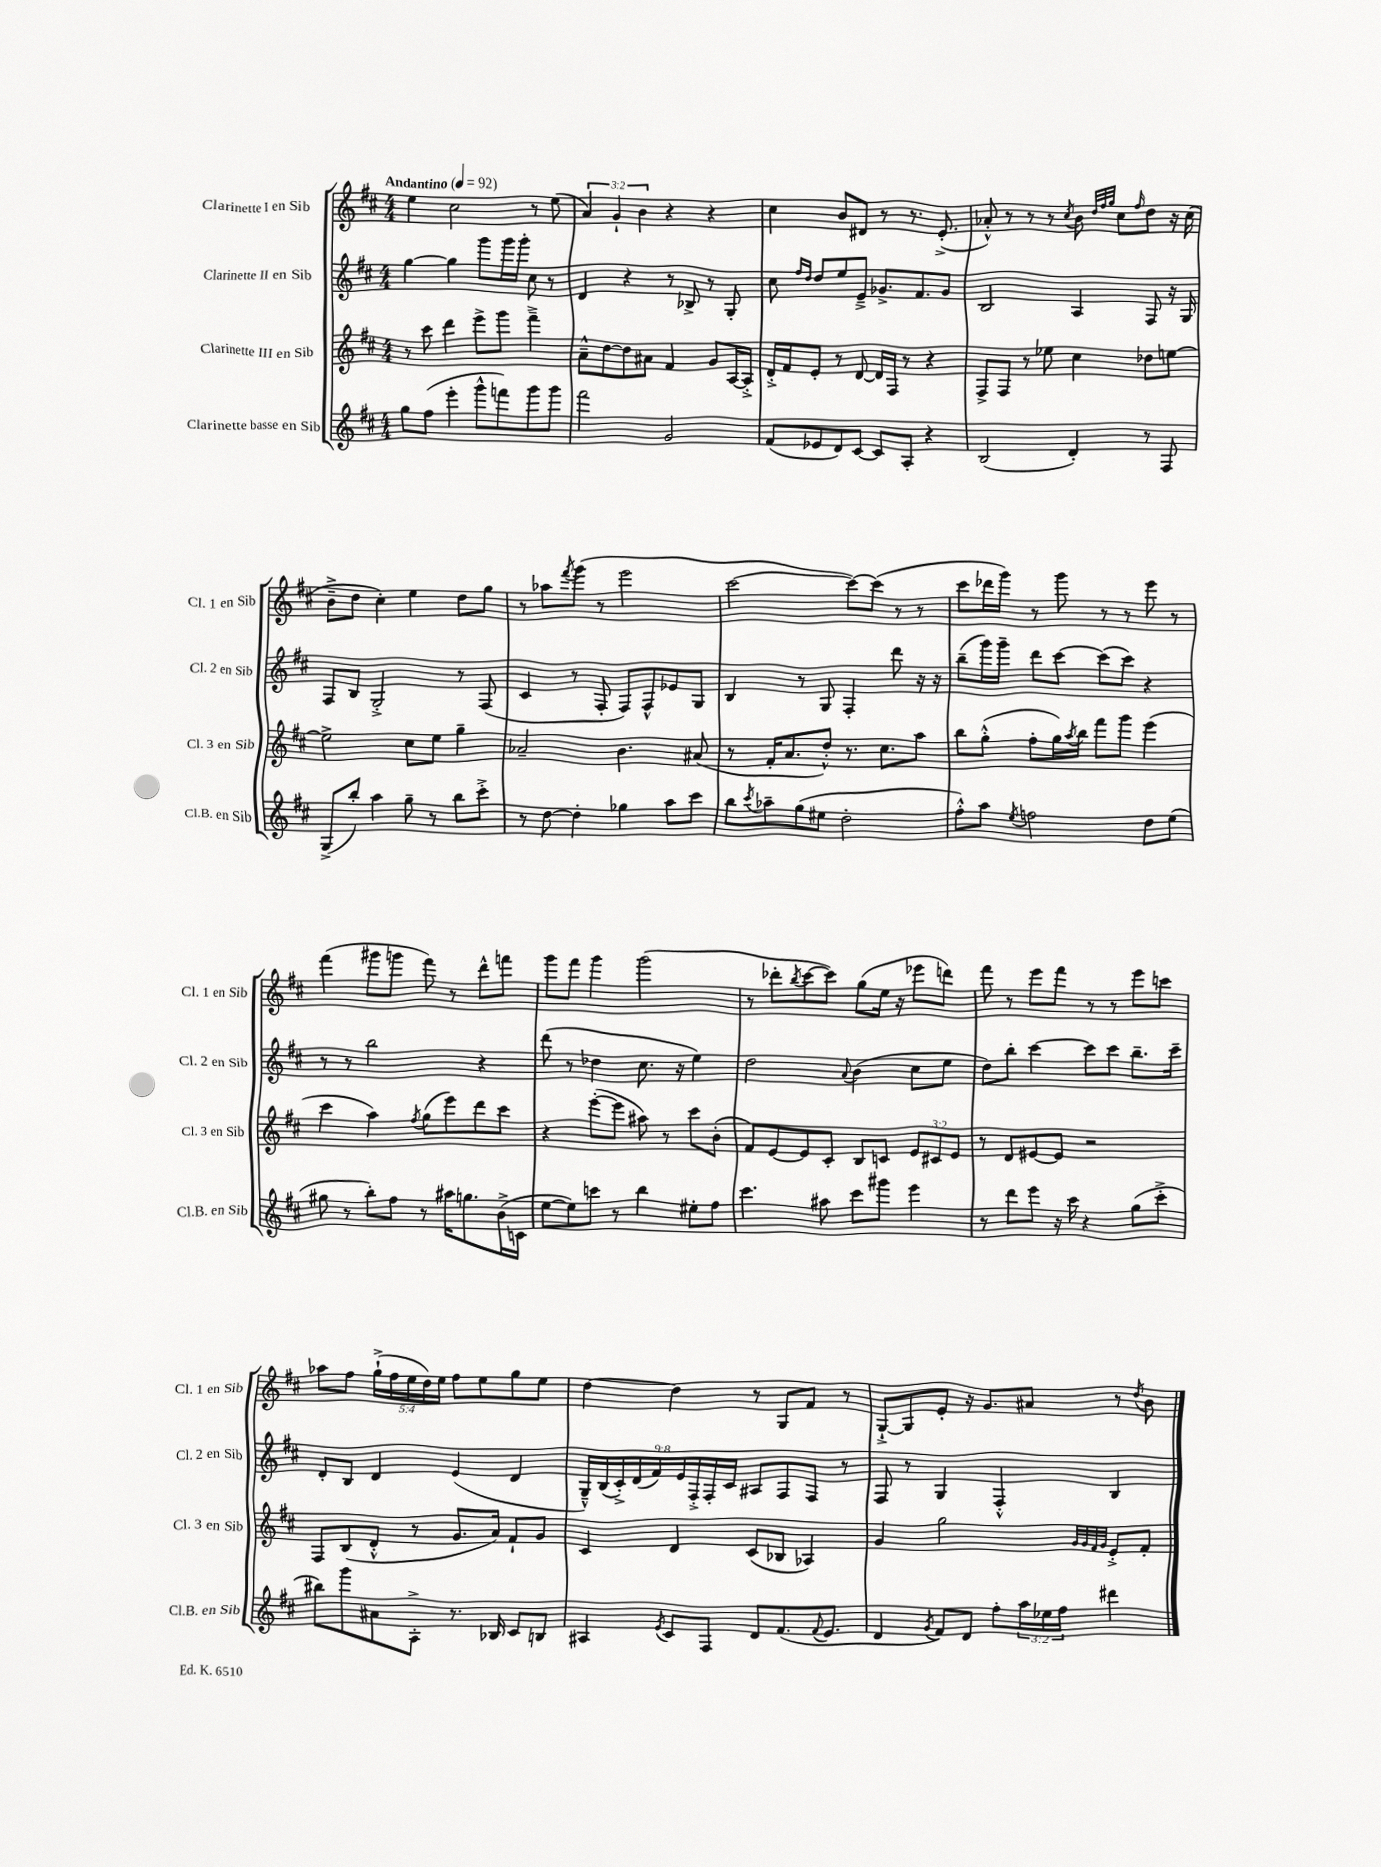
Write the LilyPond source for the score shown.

<<
\new StaffGroup <<
\new Staff = "s0" \with { instrumentName = "Clarinette I en Sib" shortInstrumentName = "Cl. 1 en Sib" } {
    \clef treble \key d \major \numericTimeSignature \time 4/4 \override Staff.TupletNumber.text = #tuplet-number::calc-fraction-text \tempo "Andantino" 4 = 92
    e''4 cis''2 r8 e''8( |
    \tuplet 3/2 { a'4) g'4-! b'4 } r4 r4 |
    cis''4 b'8 dis'8 r8 r8. e'8.-.->( |
    aes'8-.-^) r8 r8 r8 \acciaccatura { cis''8 } b'8 \grace { d''32 fis''32 g''32 } cis''8 \grace { fis''16 } d''8 r16 cis''16( |
    b'8---> d''8 cis''4-.) e''4 d''8 g''8 |
    r8 aes''8 \acciaccatura { fis'''8 } g'''8( r8 e'''2 |
    cis'''2~ cis'''8~) cis'''8( r8 r8 |
    cis'''8 des'''16 g'''16) r8 g'''8 r8 r8 e'''8 r8 |
    fis'''4( gis'''8 g'''8 fis'''8) r8 d'''8-^ f'''8 |
    g'''8 fis'''8 g'''4 g'''2( |
    r8 des'''8-. \acciaccatura { b''8 } cis'''8~ cis'''8) g''8( e''16 r16 ees'''8 d'''8) |
    fis'''8 r8 e'''8 fis'''8 r8 r8 e'''8 c'''8 |
    aes''8 fis''8 \tuplet 5/4 { g''16-!->( fis''16 e''16 d''16) e''16 } fis''8 e''8 g''8 e''8 |
    d''4~ d''4 r8 g8 fis'8 r8 |
    g8~-!-> g8 e'8-. r16 g'8. ais'8 r8 \acciaccatura { d''8 } b'8 \bar "|." |
}
\new Staff = "s1" \with { instrumentName = "Clarinette II en Sib" shortInstrumentName = "Cl. 2 en Sib" } {
    \clef treble \key d \major \numericTimeSignature \time 4/4 \override Staff.TupletNumber.text = #tuplet-number::calc-fraction-text
    g''4~ g''4 g'''8 g'''16 g'''16-. cis''8 r8 |
    d'4 r4 r8 bes8-> r8 g8-. |
    cis''8 \grace { fis''16 d''16 } d''8 e''8 e'8---> ges'8.-> fis'8. ges'8 |
    b2 a4 fis8 r16 g16 |
    fis8 b8 g2-.-> r8 fis8( |
    cis'4 r8 fis8-. fis8) fis8-^ ees'8 g8 |
    b4 r8 g8 fis4-. d'''8 r16 r16 |
    b''8--( g'''16) g'''16-- d'''8 cis'''8~ cis'''8( cis'''8) r4 |
    r8 r8 b''2 r4 |
    d'''8( r8 des''4 cis''8. r16 e''4) |
    d''2 \appoggiatura { a'8 } b'4( cis''8 e''8 |
    d''8) b''8-. cis'''4~ cis'''8 cis'''8 b''8.-- cis'''16-- |
    d'8-. b8 d'4 e'4( d'4 |
    \tuplet 9/8 { g16---^) b16( cis'16-.->) d'16( fis'16) e'16 fis16-.-> fis16-. cis'16 } ais8 fis8 fis8 r8 |
    fis8 r8 g4 fis4-.-^ b4 \bar "|." |
}
\new Staff = "s2" \with { instrumentName = "Clarinette III en Sib" shortInstrumentName = "Cl. 3 en Sib" } {
    \clef treble \key d \major \numericTimeSignature \time 4/4 \override Staff.TupletNumber.text = #tuplet-number::calc-fraction-text
    r8 cis'''8 d'''4 e'''8-> g'''8 fis'''4---> |
    a'8---^ d''8~ d''8 ais'8 fis'4 g'8 a16~ a16-.-> |
    d'16-.-> fis'16 e'8-. r8 d'8~ d'16 fis16 r8 r4 |
    fis8-> fis8 r8 ees''8 cis''4 des''8 e''8~ |
    e''2-> cis''8 e''8 g''4-- |
    aes'2-- b'4. ais'8( |
    r8 fis'16-. a'8. d''8-.-^) r8. cis''8. a''8 |
    b''8 g''8-.-^( fis''8-. g''16) \acciaccatura { a''8 } b''16 fis'''8 g'''8 e'''4( |
    cis'''4 a''4) \acciaccatura { fis''8 } g''8( e'''8) d'''8 cis'''8 |
    r4 e'''8~-.( e'''8 ais''8) r8 cis'''8 b'8-.( |
    fis'8) e'8~ e'8 cis'8-. b8 c'8 \tuplet 3/2 { e'8 cis'8 e'8 } |
    r8 d'8 eis'8~ eis'8 r2 |
    fis8 b8( d'8-.-^ r8 g'8. a'16) fis'8-! g'8 |
    cis'4 d'4 cis'8( bes8 aes4) |
    g'4 g''2 \grace { g'32 g'32 fis'32 g'32 } e'8-.-> fis'8-. \bar "|." |
}
\new Staff = "s3" \with { instrumentName = "Clarinette basse en Sib" shortInstrumentName = "Cl.B. en Sib" } {
    \clef treble \key d \major \numericTimeSignature \time 4/4 \override Staff.TupletNumber.text = #tuplet-number::calc-fraction-text
    g''8 fis''8( e'''4-. g'''8-^ f'''8) g'''8 g'''8 |
    fis'''2 g'2 |
    fis'8( ees'8 d'8) cis'8~ cis'8 a8-. r4 |
    b2( d'4-.) r8 fis8 |
    g8->( b''8-.) a''4 g''8-- r8 b''8 cis'''8-.-> |
    r8 d''8~ d''4-. ges''4 a''8 cis'''8 |
    b''8 \acciaccatura { cis'''8 } aes''8-- g''8( eis''8 d''2-. |
    fis''8-.-^) a''8 \acciaccatura { e''8 } f''2 d''8 e''8( |
    gis''8 r8 b''8-.) fis''8 r8 ais''16 g''8. b'16->( c'16 |
    e''8~ e''8) c'''8 r8 b''4 eis''8-. fis''8 |
    cis'''4. ais''8 cis'''8 gis'''8 e'''4 |
    r8 d'''8 e'''8 r16 cis'''16 r4 g''8( cis'''8-.-> |
    bis''8) g'''8 ais'8 a8-.-> r8. bes16 cis'8 b8 |
    ais4 \acciaccatura { e'8 } cis'8 fis8 d'8 fis'8.( \appoggiatura { fis'8 } e'8. |
    d'4 \acciaccatura { g'8 } fis'8) d'8 fis''8-. \tuplet 3/2 { a''16 ees''16 fis''16 } dis'''4 \bar "|." |
}
>>
>>
\layout { \context { \Score \remove "Bar_number_engraver" } }
